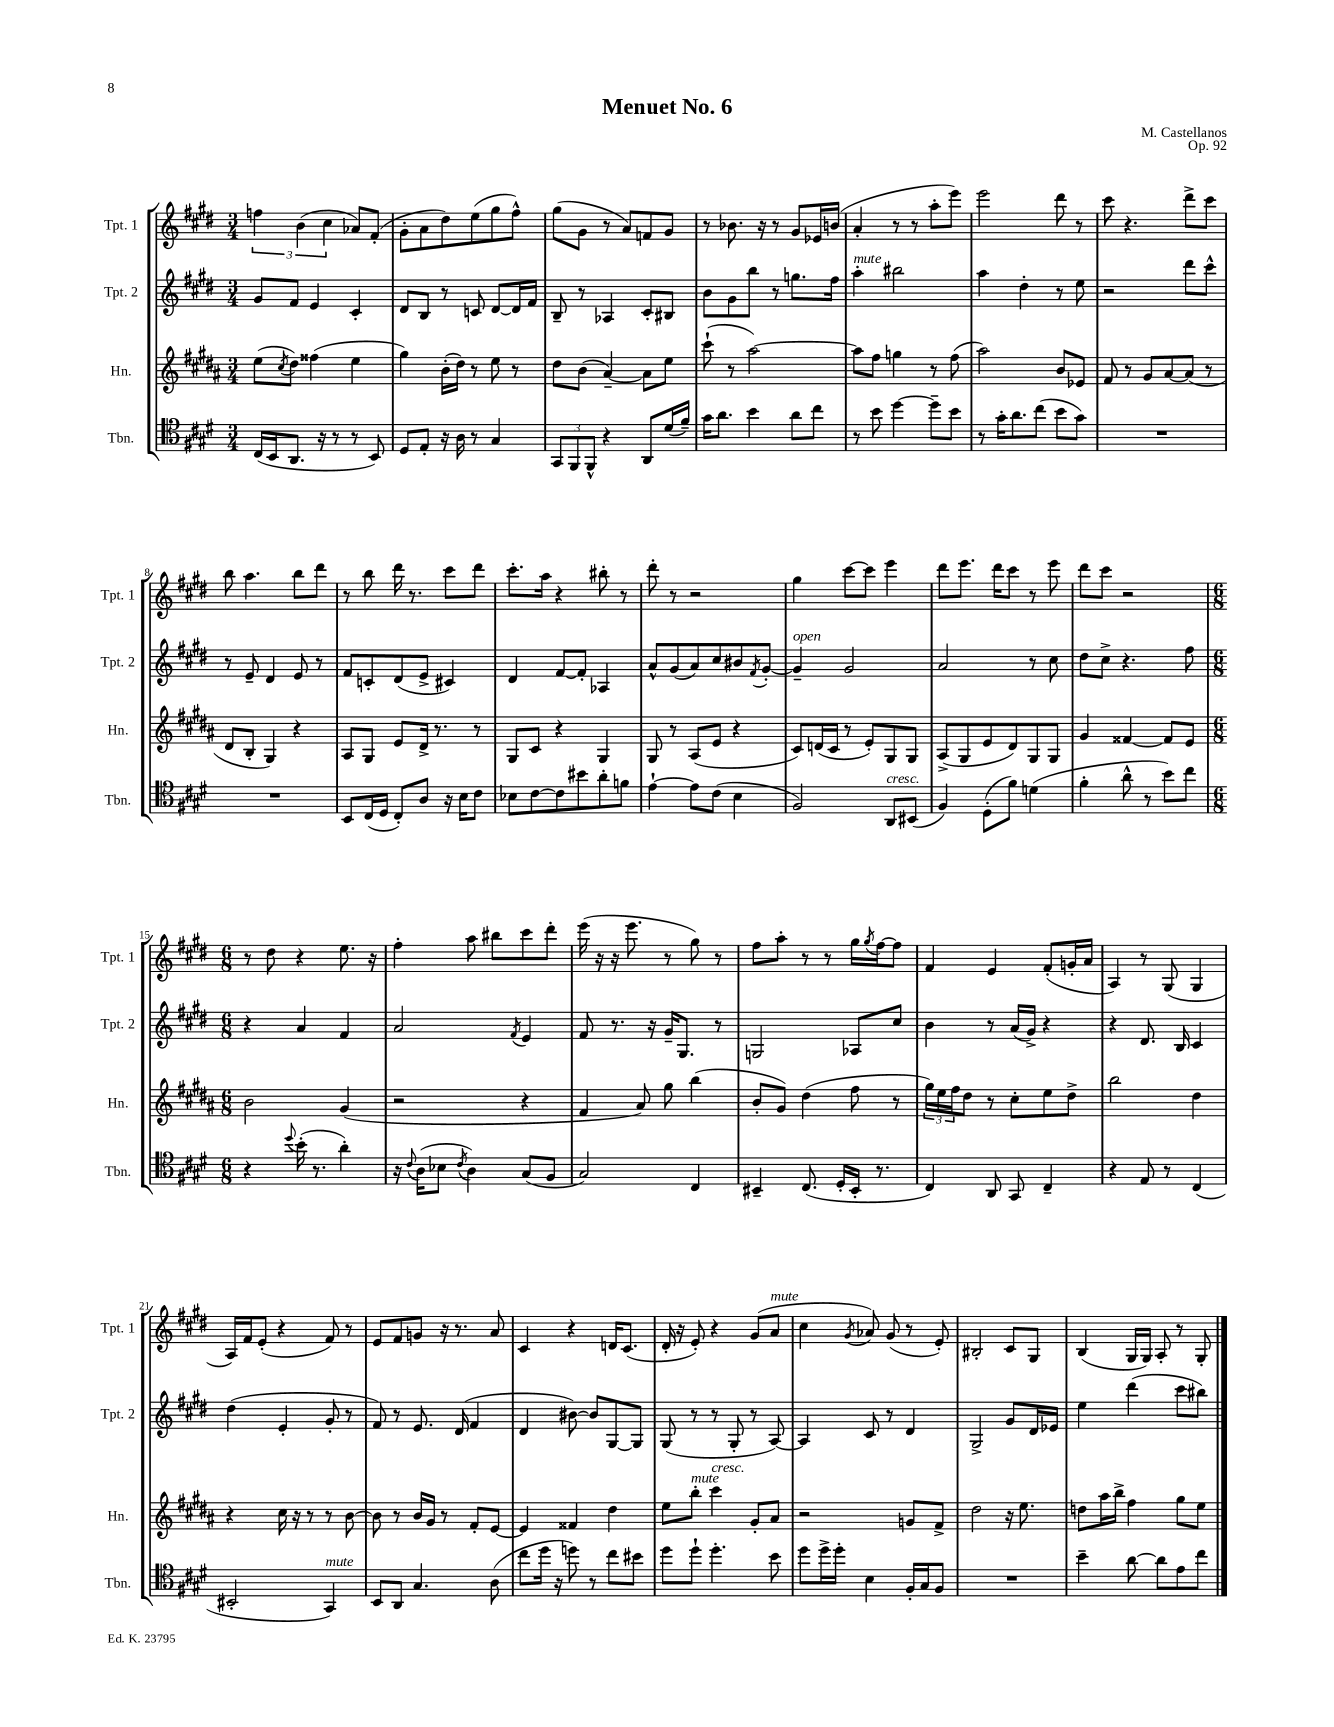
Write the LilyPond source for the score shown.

\header { title = "Menuet No. 6" composer = "M. Castellanos" opus = "Op. 92" }
<<
\new StaffGroup <<
\new Staff = "s0" \with { instrumentName = "Tpt. 1" shortInstrumentName = "Tpt. 1" } {
    \clef treble \key e \major \numericTimeSignature \time 3/4
    \tuplet 3/2 { f''4 b'4( cis''4 } aes'8) fis'8-.( |
    gis'8-. a'8 dis''8) e''8( gis''8 fis''8-^) |
    gis''8( gis'8 r8 a'8) f'8 gis'8 |
    r8 bes'8. r16 r8 gis'8 ees'16 b'16( |
    a'4-. r8 r8 a''8-. e'''8) |
    e'''2 dis'''8 r8 |
    cis'''8 r4. dis'''8-> cis'''8 |
    b''8 a''4. b''8 dis'''8 |
    r8 b''8 dis'''16 r8. cis'''8 dis'''8 |
    cis'''8.-. a''16 r4 bis''8-. r8 |
    dis'''8-. r8 r2 |
    gis''4 cis'''8~ cis'''8 e'''4 |
    dis'''8 e'''8. dis'''16 cis'''8 r8 e'''8 |
    dis'''8 cis'''8 r2 |
    \numericTimeSignature \time 6/8 r8 dis''8 r4 e''8. r16 |
    fis''4-. a''8 bis''8 cis'''8 dis'''8-. |
    e'''16( r16 r16 e'''8. r8 gis''8) r8 |
    fis''8 a''8-. r8 r8 gis''16 \acciaccatura { gis''8 } fis''16~ fis''8 |
    fis'4 e'4 fis'8-.( g'16-. a'16 |
    a4) r8 gis8( gis4 |
    a16) fis'16 e'8-.( r4 fis'8) r8 |
    e'8 fis'8 g'8 r16 r8. a'8 |
    cis'4 r4 d'16 cis'8.( |
    dis'16-. r16 e'8-.) r4 gis'8( a'8^\markup { \italic "mute" } |
    cis''4 \acciaccatura { gis'8 } aes'8) gis'8( r8 e'8-.) |
    bis2-. cis'8 gis8 |
    b4( gis16 gis16) a8-. r8 gis8-. \bar "|." |
}
\new Staff = "s1" \with { instrumentName = "Tpt. 2" shortInstrumentName = "Tpt. 2" } {
    \clef treble \key e \major \numericTimeSignature \time 3/4
    gis'8 fis'8 e'4 cis'4-. |
    dis'8 b8 r8 c'8 dis'8~ dis'16 fis'16 |
    b8-- r8 aes4 cis'8-. bis8 |
    b'8 gis'8 b''8 r8 g''8. fis''16 |
    a''4-.^\markup { \italic "mute" } bis''2 |
    a''4 dis''4-. r8 e''8 |
    r2 dis'''8 cis'''8-^ |
    r8 e'8-- dis'4 e'8 r8 |
    fis'8 c'8-. dis'8( e'8-> cis'4) |
    dis'4 fis'8~ fis'8-. aes4 |
    a'8-^ gis'8( a'8) cis''8 bis'8 \acciaccatura { fis'8 } gis'8~-. |
    gis'4--^\markup { \italic "open" } gis'2 |
    a'2 r8 cis''8 |
    dis''8 cis''8-> r4. fis''8 |
    \numericTimeSignature \time 6/8 r4 a'4 fis'4 |
    a'2 \acciaccatura { fis'8 } e'4 |
    fis'8 r8. r16 gis'16-- gis8. r8 |
    g2 aes8 cis''8 |
    b'4 r8 a'16( gis'16->) r4 |
    r4 dis'8. b16 cis'4 |
    dis''4( e'4-. gis'8-. r8 |
    fis'8) r8 e'8. dis'16( fis'4 |
    dis'4 bis'8~) bis'8 gis8~ gis8 |
    gis8( r8 r8 gis8-. r8 a8~) |
    a4 cis'8 r8 dis'4 |
    gis2-> gis'8 dis'16 ees'16 |
    e''4 dis'''4( cis'''8 bis''8) \bar "|." |
}
\new Staff = "s2" \with { instrumentName = "Hn." shortInstrumentName = "Hn." } {
    \clef treble \key b \major \numericTimeSignature \time 3/4
    e''8( \acciaccatura { cis''8 } dis''8) fisis''4( e''4 |
    gis''4) b'16-.( dis''16) r8 e''8 r8 |
    dis''8 b'8( ais'4~--) ais'8 e''8 |
    cis'''8-!( r8 ais''2~) |
    ais''8 fis''8 g''4 r8 fis''8( |
    ais''2) b'8 ees'8 |
    fis'8 r8 gis'8 ais'8~ ais'8( r8 |
    dis'8 b8-. gis4) r4 |
    ais8 gis8 e'8 dis'16-> r8. r8 |
    gis8 cis'8 r4 gis4 |
    gis8 r8 ais8( e'8 r4 |
    cis'8) d'16( cis'16 r8 e'8-.) gis8 gis8 |
    ais8->( gis8 e'8 dis'8) gis8 gis8 |
    gis'4 fisis'4~ fisis'8 e'8 |
    \numericTimeSignature \time 6/8 b'2 gis'4( |
    r2 r4 |
    fis'4 ais'8) gis''8 b''4( |
    b'8-. gis'8) dis''4( fis''8 r8 |
    \tuplet 3/2 { gis''16) e''16 fis''16 } dis''8 r8 cis''8-. e''8 dis''8-> |
    b''2 dis''4 |
    r4 cis''16 r16 r8 r8 b'8~ |
    b'8 r8 b'16 gis'16 r8 fis'8-. e'8~ |
    e'4 fisis'4 dis''4 |
    e''8 b''8-.^\markup { \italic "mute" } cis'''4^\markup { \italic "cresc." } gis'8-. ais'8 |
    r2 g'8 fis'8-> |
    dis''2 r16 e''8. |
    d''8 ais''16 b''16-> fis''4 gis''8 e''8 \bar "|." |
}
\new Staff = "s3" \with { instrumentName = "Tbn." shortInstrumentName = "Tbn." } {
    \clef tenor \key e \major \numericTimeSignature \time 3/4
    cis16( b,16 a,8. r16 r8 r8 b,8) |
    dis8 e8-. r16 a16 r8 gis4 |
    \tuplet 3/2 { gis,8 fis,8 fis,8-^ } r4 a,8 dis'16( fis'16--) |
    gis'16 a'8. b'4 a'8 cis''8 |
    r8 b'8 dis''4~ dis''8-- b'8 |
    r8 gis'16-. a'8. cis''8( b'8 gis'8) |
    R2. |
    R2. |
    b,8 cis16( dis16 cis8-.) a8 r16 b16 cis'8 |
    bes8 cis'8~ cis'8 bis'8 a'8-. f'8 |
    e'4~-! e'8 cis'8( b4 |
    fis2) a,8^\markup { \italic "cresc." } bis,8( |
    fis4) dis8-.( fis'8) d'4( |
    fis'4-. a'8-^ r8 b'8) cis''8 |
    \numericTimeSignature \time 6/8 r4 \appoggiatura { dis''8 } b'16-.( r8. a'4-.) |
    r16 \appoggiatura { cis'8 } a16( bes8 \acciaccatura { cis'8 } a4) gis8( fis8 |
    gis2) cis4 |
    bis,4-- cis8.( dis16-. bis,16-. r8. |
    cis4) a,8 gis,8 cis4-- |
    r4 e8 r8 cis4( |
    bis,2-. gis,4^\markup { \italic "mute" }) |
    b,8 a,8 gis4. a8( |
    cis''8 dis''16 r16 d''8) r8 cis''8 bis'8 |
    dis''8 dis''8-! dis''4.-. b'8 |
    dis''8 dis''16-> dis''16-. b4 fis16-. gis16 fis8 |
    R2. |
    b'4-- a'8~ a'8 e'8 cis''8 \bar "|." |
}
>>
>>
